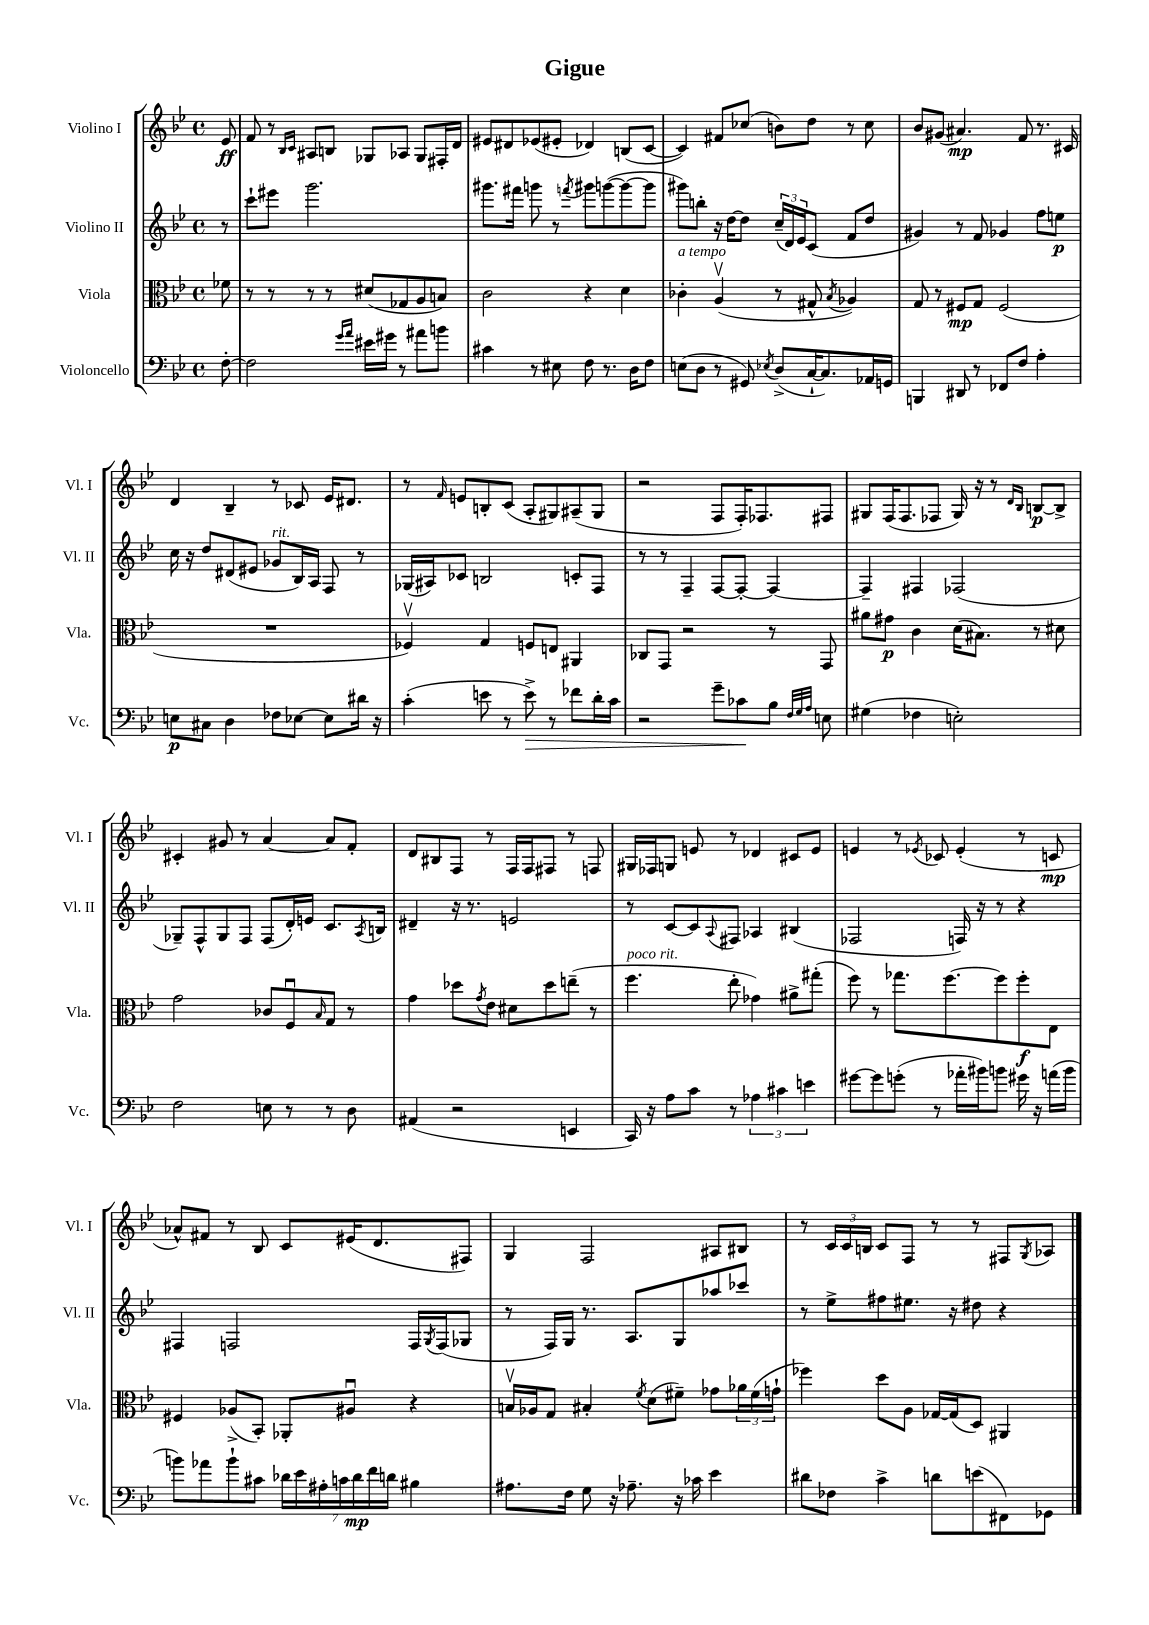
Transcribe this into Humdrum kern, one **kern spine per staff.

**kern	**dynam	**kern	**dynam	**kern	**dynam	**kern	**dynam
*part4	*part4	*part3	*part3	*part2	*part2	*part1	*part1
*staff4	*staff4	*staff3	*staff3	*staff2	*staff2	*staff1	*staff1
*I"Violoncello	*	*I"Viola	*	*I"Violino II	*	*I"Violino I	*
*I'Vc.	*	*I'Vla.	*	*I'Vl. II	*	*I'Vl. I	*
*clefF4	*	*clefC3	*	*clefG2	*	*clefG2	*
*k[b-e-]	*	*k[b-e-]	*	*k[b-e-]	*	*k[b-e-]	*
*M4/4	*	*M4/4	*	*M4/4	*	*M4/4	*
*met(c)	*	*met(c)	*	*met(c)	*	*met(c)	*
=	=	=	=	=	=	=	=
[8F'\	.	8f-X\	.	8r	.	8e-/	ff
=1	=1	=1	=1	=1	=1	=1	=1
2F\]	.	8r	.	8ccc`\L	.	8f/	.
.	.	8r	.	8eee#X\J	.	8r	.
.	.	.	.	.	.	16qqB-/LL	.
.	.	.	.	.	.	16qqc/JJ	.
.	.	8r	.	2.ggg\	.	8A#X/L	.
.	.	8r	.	.	.	8Bn/J	.
16qqg/LL	.	.	.	.	.	.	.
16qqa/JJ	.	.	.	.	.	.	.
16e#X\LL	.	(8d#X/L	.	.	.	8G-X/L	.
16g#X\JJ	.	.	.	.	.	.	.
8r	.	8G-X/	.	.	.	8A-X/J	.
8a#X\L	.	8A/	.	.	.	8G-/L	.
8bn\J	.	8Bn/J)	.	.	.	16F#X'/L	.
.	.	.	.	.	.	16d/JJ	.
=2	=2	=2	=2	=2	=2	=2	=2
4c#X\	.	2c\	.	8.ggg#X\L	.	8e#X/L	.
.	.	.	.	.	.	8d#X/	.
.	.	.	.	16fff#X\Jk	.	.	.
8r	.	.	.	8gggn\	.	(8e-X/	.
8E#X\	.	.	.	8r	.	8e#X'/J	.
.	.	.	.	8qfffn/	.	.	.
8F\	.	4r	.	8ggg#X\L	.	4d-X/)	.
8.r	.	.	.	([8gggn\	.	.	.
.	.	4d\	.	8ggg\_	.	(8Bn/L	.
16D\KL	.	.	.	.	.	.	.
8F\J	.	.	.	8ggg\J]	.	[8c/J	.
=3	=3	=3	=3	=3	=3	=3	=3
!	!	!LO:TX:a:i:t=a tempo	!	!	!	!	!
(8En\L	.	4c-X'\	.	8ggg#X\L)	.	4c/])	.
8D\J	.	.	.	8bbn'\J	.	.	.
8r	.	(4Av/	.	16r	.	8f#X/L	.
.	.	.	.	[16dd\KL	.	.	.
8GG#X/)	.	.	.	8dd\J]	.	(8cc-X/J	.
8qE-X/	.	.	.	.	.	.	.
(8D^/L	.	8r	.	(24cc~/LL	.	8bn\L)	.
.	.	.	.	24d/)	.	.	.
.	.	.	.	24e-/J	.	.	.
[16C`/K	.	8G#X^^/	.	(8c/J	.	8dd\J	.
8.C/])	.	.	.	.	.	.	.
.	.	8qB-/	.	.	.	.	.
.	.	4A-X/)	.	8f/L	.	8r	.
16AA-X/L	.	.	.	8dd/J	.	8cc-\	.
16GGn/JJ	.	.	.	.	.	.	.
=4	=4	=4	=4	=4	=4	=4	=4
4BBBn/	.	8G/	.	4g#X/)	.	8b-/L	.
.	.	8r	.	.	.	(8g#X/J	.
8DD#X/	.	8F#X/L	mp	8r	.	4.a#X/)	mp
8r	.	8G/J	.	8f/	.	.	.
8FF-X/L	.	(2F#/	.	4g-X/	.	.	.
8F/J	.	.	.	.	.	8f/	.
4A'\	.	.	.	8ff\L	.	8.r	.
.	.	.	.	8een\J	p	.	.
.	.	.	.	.	.	16c#X/	.
!!LO:LB:g=z
=5	=5	=5	=5	=5	=5	=5	=5
8En\L	p	1r	.	16cc\	.	4d/	.
.	.	.	.	16r	.	.	.
8C#X\J	.	.	.	8dd/L	.	.	.
4D\	.	.	.	(8d#X/	.	4B-~/	.
.	.	.	.	8e#X/J	.	.	.
!	!	!	!	!LO:TX:a:i:t=rit.	!	!	!
8F-X\L	.	.	.	8g-X/L	.	8r	.
[8E-X\J	.	.	.	16B-/L)	.	8c-X/	.
.	.	.	.	16A/JJ	.	.	.
8E-\L]	.	.	.	8F/	.	16e-/KL	.
.	.	.	.	.	.	8.d#X/J	.
16d#X\Jk	.	.	.	8r	.	.	.
16r	.	.	.	.	.	.	.
=6	=6	=6	=6	=6	=6	=6	=6
(4c'\	.	4F-Xv/)	.	(16G-X/LL	.	8r	.
.	.	.	.	16A#X/J)	.	.	.
.	.	.	.	.	.	16qqf/	.
.	.	.	.	8c-X/J	.	8en/L	.
8en\	.	4G/	.	2Bn/	.	8Bn'/	.
8r	.	.	.	.	.	(8c/J	.
!	!LO:HP:b	!	!	!	!	!	!
8e^\)	>	8Fn/L	.	.	.	8A'/L	.
8r	.	8En/J	.	.	.	8G#X/)	.
8f-X\L	.	4AA#X/	.	8cn'/L	.	(8A#X~/	.
16d'\L	.	.	.	8F/J	.	8G#/J	.
16c\JJ	.	.	.	.	.	.	.
=7	=7	=7	=7	=7	=7	=7	=7
2r	.	8C-X/L	.	8r	.	2r	.
.	.	8GG/J	.	8r	.	.	.
.	.	2r	.	4F~/	.	.	.
8g~\L	.	.	.	[8F/L	.	8F/L	.
8c-X\	.	.	.	8F'/J_	.	16F'/K)	.
.	.	.	.	.	.	8.F-X/	.
8B-\J	]	8r	.	4F/_	.	.	.
32qqF/LLL	.	.	.	.	.	.	.
32qqG/	.	.	.	.	.	.	.
32qqA/JJJ	.	.	.	.	.	.	.
8En\	.	8GG/	.	.	.	8F#X/J	.
=8	=8	=8	=8	=8	=8	=8	=8
(4G#X\	.	8a#X\L	.	4F~/]	.	8G#X/L	.
.	.	8g#X\J	p	.	.	(16F/K	.
.	.	.	.	.	.	8.F/	.
4F-X\	.	4c\	.	4F#X/	.	.	.
.	.	.	.	.	.	8F-X/J	.
2En'\)	.	(16d\KL	.	(2F-X/	.	16G#/)	.
.	.	8.B#X\J)	.	.	.	16r	.
.	.	.	.	.	.	8r	.
.	.	.	.	.	.	16qqd/LL	.
.	.	.	.	.	.	16qqB-/JJ	.
.	.	8r	.	.	.	[8Bn/L	p
.	.	8d#X\	.	.	.	8B^/J]	.
!!LO:LB:g=z
=9	=9	=9	=9	=9	=9	=9	=9
2F\	.	2g\	.	8G-X~/L)	.	4c#X'/	.
.	.	.	.	8F^^/	.	.	.
.	.	.	.	8G-/	.	8g#X/	.
.	.	.	.	8F/J	.	8r	.
8En\	.	8c-X/L	.	(8F/L	.	[4a/	.
8r	.	8Fu/	.	16d'/L)	.	.	.
.	.	.	.	16en/JJ	.	.	.
.	.	16qqB-/	.	.	.	.	.
8r	.	8G/J	.	8.c/L	.	8a/L]	.
8D\	.	8r	.	.	.	8f'/J	.
.	.	.	.	8qA/	.	.	.
.	.	.	.	16Bn/Jk	.	.	.
=10	=10	=10	=10	=10	=10	=10	=10
(4AA#X/	.	4g\	.	4d#X~/	.	8d/L	.
.	.	.	.	.	.	8B#X/	.
2r	.	8dd-X\L	.	16r	.	8F/J	.
.	.	.	.	8.r	.	.	.
.	.	8qg/	.	.	.	.	.
.	.	8e-\J	.	.	.	8r	.
.	.	8d#X\L	.	2en/	.	16F/LL	.
.	.	.	.	.	.	16F/J	.
.	.	8dd-\	.	.	.	8F#X/J	.
4EEn/	.	(8een~\J	.	.	.	8r	.
.	.	8r	.	.	.	8Fn/	.
=11	=11	=11	=11	=11	=11	=11	=11
!	!	!LO:TX:a:i:t=poco rit.	!	!	!	!	!
16CC/)	.	4.ff\	.	8r	.	16G#X/LL	.
16r	.	.	.	.	.	16F-X/J	.
8A\L	.	.	.	[8c/L	.	8Gn/J	.
8c\J	.	.	.	8c/]	.	8en/	.
.	.	.	.	8qqA/	.	.	.
8r	.	8ee-'\	.	8F#X/J	.	8r	.
6A-X\	.	4g-X\)	.	4A-X/	.	4d-X/	.
6c#X\	.	.	.	.	.	.	.
.	.	8a#X^\L	.	(4B#X/	.	8c#X/L	.
6en\	.	.	.	.	.	.	.
.	.	(8gg#X'\J	.	.	.	8e/J	.
=12	=12	=12	=12	=12	=12	=12	=12
[8g#X\L	.	8ff\)	.	2F-X/	.	4en/	.
8g#\]	.	8r	.	.	.	.	.
(8gn'\J	.	8.gg-X\L	.	.	.	8r	.
.	.	.	.	.	.	8qe-X/	.
8r	.	.	.	.	.	8c-X/	.
.	.	[8.ff\	.	.	.	.	.
16a-X'\LL	.	.	.	16Fn/)	.	(4e-'/	.
16b#X\J)	.	.	.	16r	.	.	.
8bn\J	.	8ff\]	.	8r	.	.	.
16g#X\	.	8ff'\	f	4r	.	8r	.
16r	.	.	.	.	.	.	.
(16an\LL	.	8E-\J	.	.	.	8cn/	mp
16b\JJ	.	.	.	.	.	.	.
!!LO:LB:g=z
=13	=13	=13	=13	=13	=13	=13	=13
8bn\L)	.	4F#X/	.	4F#X/	.	8a-X^^/L)	.
8a-X\	.	.	.	.	.	8f#X/J	.
8b`\	.	(8A-X^/L	.	2Fn/	.	8r	.
8c#X\J	.	8BB-'/J)	.	.	.	8B-/	.
28d-X\LL	.	8AA-X'/L	.	.	.	8c/L	.
28e-\	.	.	.	.	.	.	.
28A#X'\	.	.	.	.	.	.	.
28cn\	.	.	.	.	.	.	.
.	.	8A#Xu/J	.	.	.	(16e#X/K	.
28d-\	mp	.	.	.	.	.	.
28f\	.	.	.	.	.	.	.
.	.	.	.	.	.	8.d/	.
28dn\JJ	.	.	.	.	.	.	.
4B#X\	.	4r	.	16F/LL	.	.	.
.	.	.	.	8qG/	.	.	.
.	.	.	.	(16F/J	.	.	.
.	.	.	.	8G-X/J	.	8F#X/J)	.
=14	=14	=14	=14	=14	=14	=14	=14
8.A#X\L	.	16Bnv/LL	.	8r	.	4G/	.
.	.	16A-X/J	.	.	.	.	.
.	.	8G/J	.	16F/LL)	.	.	.
16F\Jk	.	.	.	16G/JJ	.	.	.
8G\	.	4B#X'/	.	8.r	.	2F/	.
16r	.	.	.	.	.	.	.
8.A-X~\	.	.	.	8.A/L	.	.	.
.	.	8qf/	.	.	.	.	.
.	.	(8d\L	.	.	.	.	.
16r	.	8f#X~\J)	.	8G/	.	.	.
16c-X\	.	.	.	.	.	.	.
4e-\	.	8g-X\L	.	8aa-X/	.	8A#X/L	.
.	.	24a-X\L	.	8ccc-X/J	.	8B#X/J	.
.	.	(24f#\	.	.	.	.	.
.	.	24gn`\JJ	.	.	.	.	.
=15	=15	=15	=15	=15	=15	=15	=15
8d#X\L	.	4ff-X\)	.	8r	.	8r	.
8F-X\J	.	.	.	8ee-^\L	.	24c/LL	.
.	.	.	.	.	.	24c/	.
.	.	.	.	.	.	24Bn/JJ	.
4c^\	.	8dd\L	.	8ff#X\	.	8c/L	.
.	.	8A\J	.	8.ee#X\J	.	8F/J	.
8dn\L	.	[16G-X/LL	.	.	.	8r	.
.	.	(16G-/J]	.	16r	.	.	.
(8en\	.	8D/J)	.	8dd#X\	.	8r	.
8FF#X\)	.	4AA#X/	.	4r	.	8F#X/L	.
.	.	.	.	.	.	8qG/	.
8GG-X\J	.	.	.	.	.	8A-X/J	.
==	==	==	==	==	==	==	==
*-	*-	*-	*-	*-	*-	*-	*-
